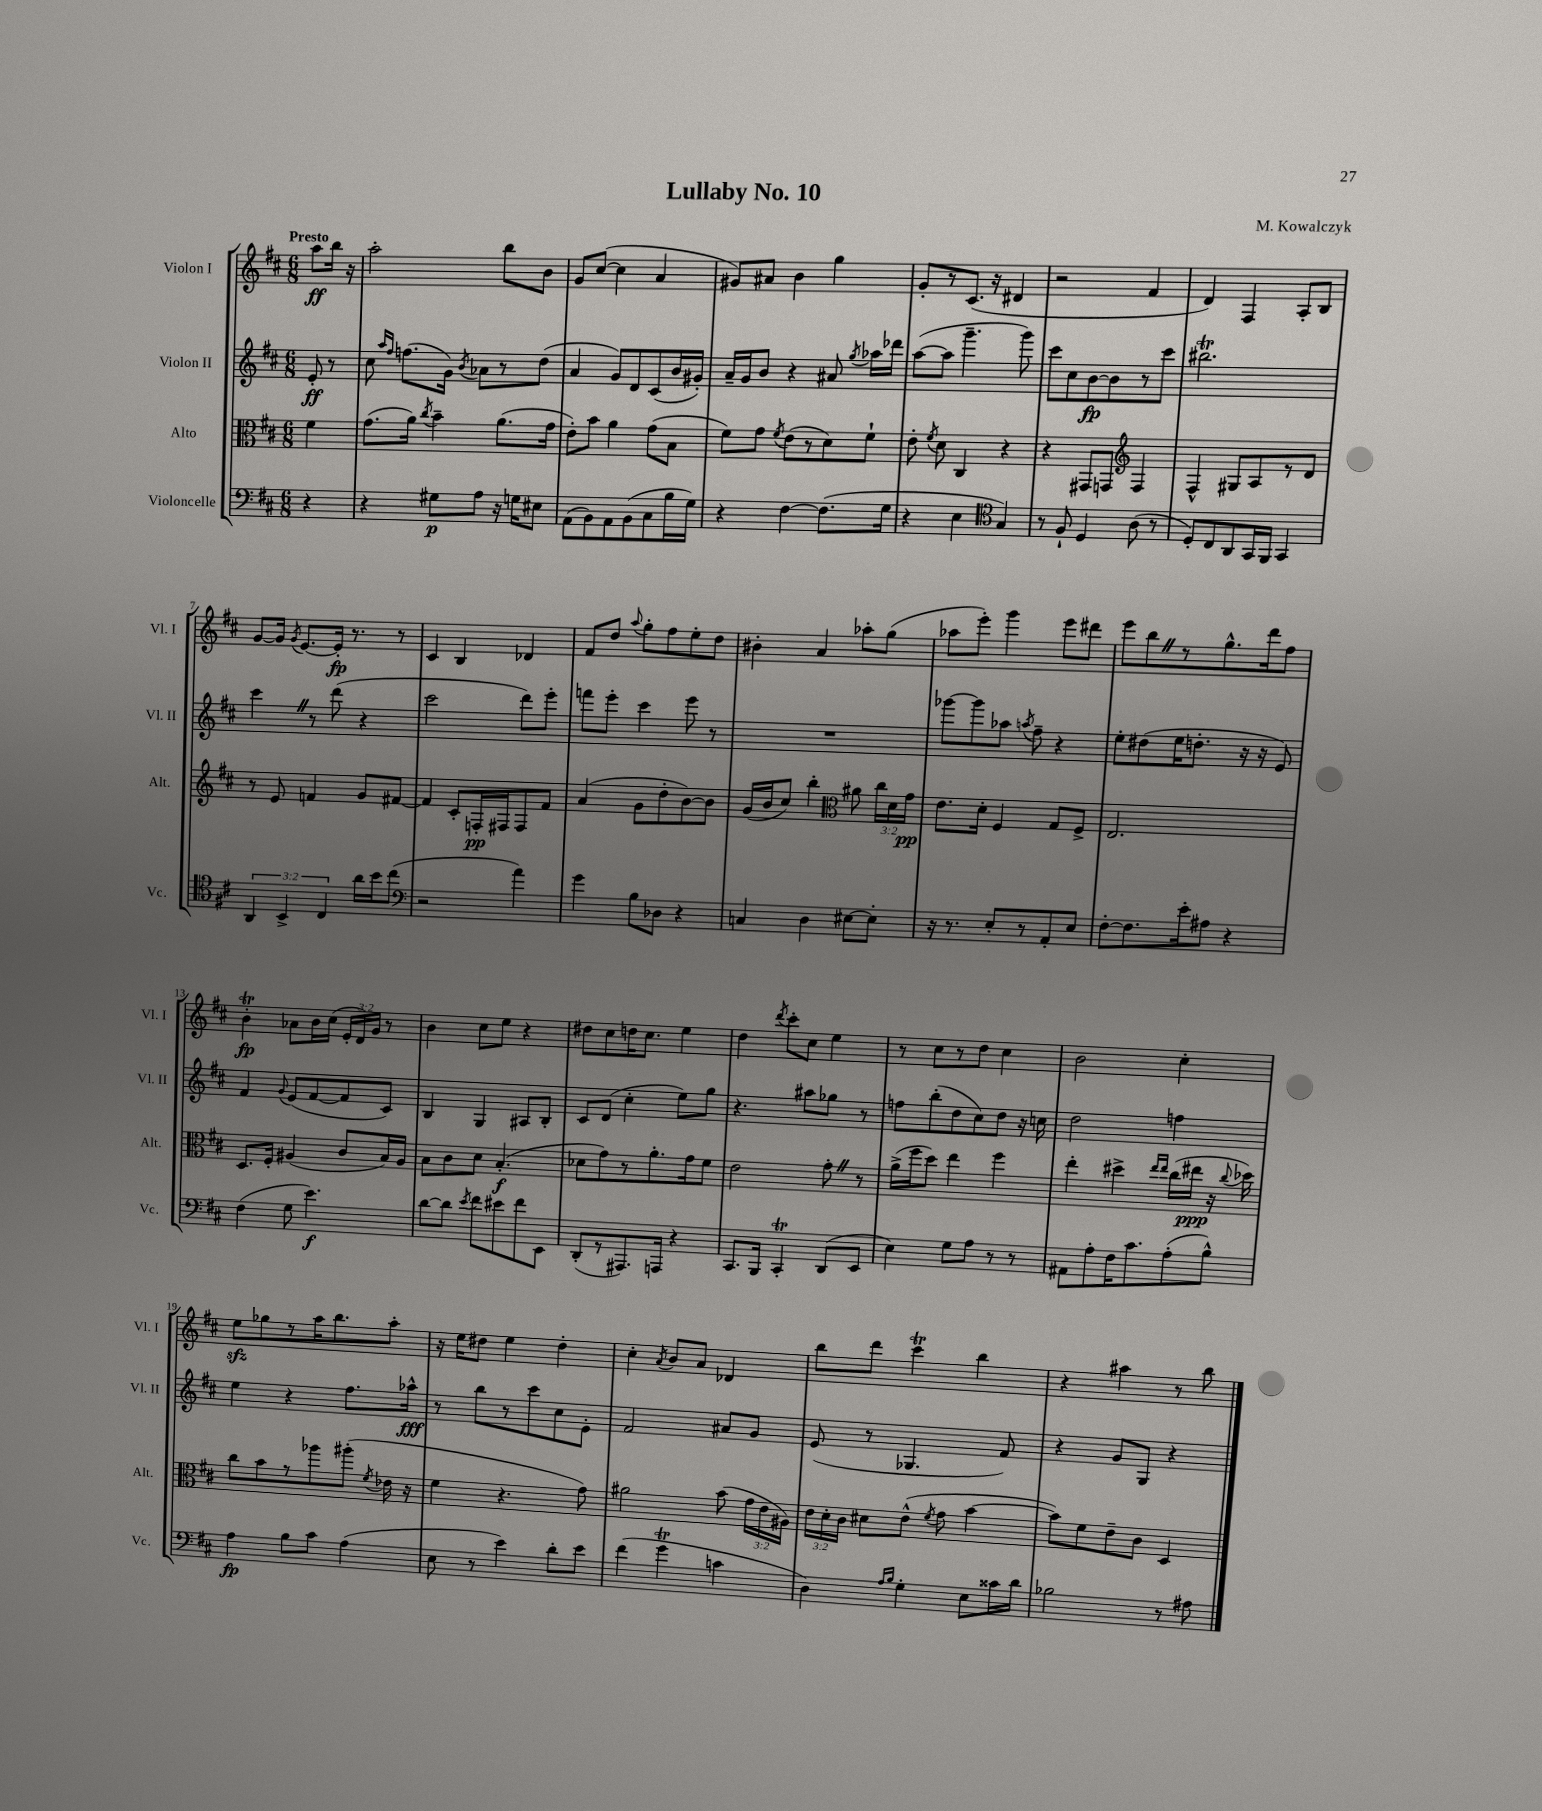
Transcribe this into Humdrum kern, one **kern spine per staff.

**kern	**dynam	**kern	**dynam	**kern	**dynam	**kern	**dynam
*part4	*part4	*part3	*part3	*part2	*part2	*part1	*part1
*staff4	*staff4	*staff3	*staff3	*staff2	*staff2	*staff1	*staff1
*I"Violoncelle	*	*I"Alto	*	*I"Violon II	*	*I"Violon I	*
*I'Vc.	*	*I'Alt.	*	*I'Vl. II	*	*I'Vl. I	*
*clefF4	*	*clefC3	*	*clefG2	*	*clefG2	*
*k[f#c#]	*	*k[f#c#]	*	*k[f#c#]	*	*k[f#c#]	*
*M6/8	*	*M6/8	*	*M6/8	*	*M6/8	*
=	=	=	=	=	=	=	=
!	!	!	!	!	!	!LO:TX:a:B:t=Presto	!
4r	.	4f#\	.	8e'/	ff	8aa\L	ff
.	.	.	.	8r	.	16bb\Jk	.
.	.	.	.	.	.	16r	.
=1	=1	=1	=1	=1	=1	=1	=1
4r	.	(8.g\L	.	8cc#\	.	2aa'\	.
.	.	.	.	16qqaa/LL	.	.	.
.	.	.	.	16qqff#/JJ	.	.	.
.	.	.	.	(8.ffn\L	.	.	.
.	.	16a\Jk)	.	.	.	.	.
.	.	8qcc#/	.	.	.	.	.
8G#X\L	p	4b~\	.	.	.	.	.
.	.	.	.	16g\Jk)	.	.	.
.	.	.	.	8qb/	.	.	.
8A\J	.	.	.	8a-X\L	.	.	.
16r	.	(8.a\L	.	8r	.	8bb\L	.
16Gn\KL	.	.	.	.	.	.	.
8E#X\J	.	.	.	(8dd\J	.	8b\J	.
.	.	16g\Jk	.	.	.	.	.
=2	=2	=2	=2	=2	=2	=2	=2
(8AA\L	.	8e'\L)	.	4a/	.	8g/L	.
8BB\)	.	8b\J	.	.	.	([8cc#/J	.
8AA\	.	4a\	.	8g/L)	.	4cc#\]	.
(8BB\	.	.	.	8d/	.	.	.
8C#\	.	(8g\L	.	(8c#/	.	4a/	.
16B\L	.	8B\J	.	16b/L	.	.	.
16G\JJ)	.	.	.	16g#X'/JJ)	.	.	.
=3	=3	=3	=3	=3	=3	=3	=3
4r	.	8f#\L)	.	16a~/LL	.	8g#X/L)	.
.	.	.	.	16g/J	.	.	.
.	.	8g\J	.	8b/J	.	8a#X/J	.
.	.	8qf#/	.	.	.	.	.
[4F#\	.	(8e\L	.	4r	.	4b\	.
.	.	8r	.	.	.	.	.
(8.F#\L]	.	8d\)	.	8a#X/	.	4gg\	.
.	.	.	.	8qgg/	.	.	.
.	.	8f#`\J	.	16aa-X\LL	.	.	.
16G\Jk	.	.	.	16ddd-X\JJ	.	.	.
=4	=4	=4	=4	=4	=4	=4	=4
4r	.	8e'\	.	([8aa\L	.	8g'/L	.
.	.	8qf#/	.	.	.	.	.
.	.	8d\	.	8aa\J]	.	8r	.
4E\	.	4C#/	.	4.ggg~\	.	(8.c#/J	.
.	.	.	.	.	.	16r	.
*clefC4	*	*	*	*	*	*	*
4G/)	.	4r	.	.	.	4d#X/	.
.	.	.	.	8ggg\)	.	.	.
=5	=5	=5	=5	=5	=5	=5	=5
8r	.	4r	.	8ccc#\L	.	2r	.
8F#`/	.	.	.	8cc#\	.	.	.
4D/	.	8GG#X/L	.	[8b\	fp	.	.
.	.	8GGn/J	.	8b\]	.	.	.
*	*	*clefG2	*	*	*	*	*
(8A\	.	4F#/	.	8r	.	4f#/	.
8r	.	.	.	8ccc#\J	.	.	.
=6	=6	=6	=6	=6	=6	=6	=6
8D'/L)	.	4F#^^/	.	2.bb#Xt\	.	4d/)	.
8C#/	.	.	.	.	.	.	.
8AA/	.	8G#X/L	.	.	.	4F#/	.
16GG/L	.	8A/	.	.	.	.	.
16FF#/JJ	.	.	.	.	.	.	.
4GG/	.	8r	.	.	.	8A'/L	.
.	.	8d/J	.	.	.	8B/J	.
!!LO:LB:g=z
=7	=7	=7	=7	=7	=7	=7	=7
6AA/	.	8r	.	4ccc#Z\	.	[8g/L	.
.	.	8e/	.	.	.	16g/Jk]	.
6BB^/	.	.	.	.	.	.	.
.	.	.	.	.	.	8qg/	.
.	.	.	.	.	.	[8.e/L	.
.	.	4fn/	.	8r	.	.	.
6C#/	.	.	.	.	.	.	.
.	.	.	.	(8ddd\	.	16e'/Jk]	fp
.	.	.	.	.	.	8.r	.
16a\LL	.	8g/L	.	4r	.	.	.
16b\J	.	.	.	.	.	.	.
(8cc#\J	.	[8f#X/J	.	.	.	8r	.
=8	=8	=8	=8	=8	=8	=8	=8
*clefF4	*	*	*	*	*	*	*
2r	.	4f#/]	.	2ccc#\	.	4c#/	.
.	.	8c#'/L	.	.	.	4B/	.
.	.	16Fn'/L	pp	.	.	.	.
.	.	16F#X/J	.	.	.	.	.
4a\)	.	8F#/	.	8ddd\L)	.	4d-X/	.
.	.	8f#/J	.	8eee'\J	.	.	.
=9	=9	=9	=9	=9	=9	=9	=9
4g\	.	(4a/	.	8fffn\L	.	8f#/L	.
.	.	.	.	8eee'\J	.	8dd/J	.
.	.	.	.	.	.	8qqaa/	.
8B\L	.	8g\L	.	4ccc#\	.	8gg'\L	.
8D-X\J	.	8dd'\	.	.	.	8ff#\	.
4r	.	[8b\)	.	8eee\	.	8ee'\	.
.	.	8b\J]	.	8r	.	8dd\J	.
=10	=10	=10	=10	=10	=10	=10	=10
4Cn/	.	(16g/LL	.	2.r	.	4b#X'\	.
.	.	16b/J	.	.	.	.	.
.	.	8cc#/J)	.	.	.	.	.
4D\	.	4bb'\	.	.	.	4a/	.
*	*	*clefC3	*	*	*	*	*
[8E#X\L	.	8a#X\	.	.	.	8aa-X'\L	.
8E#'\J]	.	24cc#\LL	.	.	.	(8gg\J	.
.	.	24d\	.	.	.	.	.
.	.	24g\JJ	pp	.	.	.	.
=11	=11	=11	=11	=11	=11	=11	=11
16r	.	8.e\L	.	[8ggg-X\L	.	8aa-X\L	.
8.r	.	.	.	.	.	.	.
.	.	.	.	8ggg-\]	.	8eee'\J)	.
.	.	16d'\Jk	.	.	.	.	.
8E'/L	.	4F#/	.	8aa-X\J	.	4ggg\	.
.	.	.	.	8qaan/	.	.	.
8r	.	.	.	8ff#~\	.	.	.
8AA'/	.	8G/L	.	4r	.	8eee\L	.
8E/J	.	8F#^/J	.	.	.	8ddd#X\J	.
=12	=12	=12	=12	=12	=12	=12	=12
[8F#'\L	.	2.E/	.	8ee'\L	.	8eee\L	.
8.F#\]	.	.	.	(8dd#X\	.	8bbZ\	.
.	.	.	.	16ee\K	.	8r	.
16e'\k	.	.	.	8.ddn'\J	.	.	.
8A#X\J	.	.	.	.	.	8.gg^^\	.
4r	.	.	.	16r	.	.	.
.	.	.	.	16r	.	16ddd\k	.
.	.	.	.	8e/)	.	8ff#\J	.
!!LO:LB:g=z
=13	=13	=13	=13	=13	=13	=13	=13
(4F#\	.	8.D/L	.	4f#/	.	4bT'\	fp
.	.	16F#'/Jk	.	.	.	.	.
.	.	.	.	8qqg/	.	.	.
8G\	.	(4A#X/	.	(8e/L	.	8a-X\L	.
4.e\)	f	.	.	[8f#/	.	16b\L	.
.	.	.	.	.	.	(16cc#\JJ	.
.	.	8c#/L	.	8f#/]	.	24e'/LL	.
.	.	.	.	.	.	24d/)	.
.	.	.	.	.	.	24g/JJ	.
.	.	16B/L)	.	8c#/J)	.	8r	.
.	.	16A#/JJ	.	.	.	.	.
=14	=14	=14	=14	=14	=14	=14	=14
[8d\L	.	8B\L	.	4B/	.	4b\	.
8d\J]	.	8c#\	.	.	.	.	.
8qe/	.	.	.	.	.	.	.
8f#\L	.	8d\J	.	4G/	.	8cc#\L	.
8e#X\	.	(4.B'/	f	.	.	8ee\J	.
8f#\	.	.	.	8A#X/L	.	4r	.
8EE\J	.	.	.	8B'/J	.	.	.
=15	=15	=15	=15	=15	=15	=15	=15
(8DD'/L	.	8d-X\L	.	8c#/L	.	8dd#X\L	.
8r	.	8g\)	.	(8d/J	.	8cc#\	.
8.AAA#X/)	.	8r	.	4cc#'\	.	16ddn\K	.
.	.	.	.	.	.	8.cc#\J	.
.	.	8.a'\	.	.	.	.	.
16AAAn/Jk	.	.	.	.	.	.	.
4r	.	.	.	8ee\L)	.	4ee\	.
.	.	16g\k	.	.	.	.	.
.	.	8f#\J	.	8gg\J	.	.	.
=16	=16	=16	=16	=16	=16	=16	=16
8.CC#/L	.	2e\	.	4.r	.	4dd\	.
16BBB/Jk	.	.	.	.	.	.	.
.	.	.	.	.	.	8qddd/	.
4CC#t'/	.	.	.	.	.	8ccc#'\L	.
.	.	.	.	8aa#X\L	.	8cc#\J	.
(8DD/L	.	8g'Z\	.	8gg-X\J	.	4ee\	.
8EE/J	.	8r	.	8r	.	.	.
=17	=17	=17	=17	=17	=17	=17	=17
4E\)	.	(16a^\LL	.	8ffn\L	.	8r	.
.	.	16ff#\J	.	.	.	.	.
.	.	8dd\J)	.	(8bb'\	.	8cc#\L	.
8G\L	.	4ee\	.	8dd\	.	8r	.
8A\J	.	.	.	8cc#\)	.	8dd\J	.
8r	.	4ff#\	.	8dd\J	.	4cc#\	.
8r	.	.	.	16r	.	.	.
.	.	.	.	16ccn\	.	.	.
=18	=18	=18	=18	=18	=18	=18	=18
8AA#X\L	.	4ee'\	.	2dd\	.	2b\	.
8A'\	.	.	.	.	.	.	.
16F#\K	.	4dd#X^\	.	.	.	.	.
8.c#\	.	.	.	.	.	.	.
.	.	16qqee/LL	.	.	.	.	.
.	.	16qqee/JJ	.	.	.	.	.
(8A'\	.	(16cc#\LL	.	4ffn\	.	4cc#'\	.
.	.	16ee#X\JJ	ppp	.	.	.	.
8B^^\J)	.	16r	.	.	.	.	.
.	.	8qqcc#/	.	.	.	.	.
.	.	16dd-X\)	.	.	.	.	.
!!LO:LB:g=z
=19	=19	=19	=19	=19	=19	=19	=19
4A\	fp	8cc#\L	.	4ee\	.	8eezz\L	.
.	.	8b\	.	.	.	8gg-X\	.
8B\L	.	8r	.	4r	.	8r	.
8c#\J	.	8aa-X\	.	.	.	16aa\K	.
.	.	.	.	.	.	8.bb\	.
(4A\	.	(8aa#X'\J	.	8.ff#\L	.	.	.
.	.	8qf#/	.	.	.	.	.
.	.	16e-X\	.	.	.	8aa'\J	.
.	.	16r	.	16aa-X^^\Jk	fff	.	.
=20	=20	=20	=20	=20	=20	=20	=20
8E\	.	4f#\	.	8r	.	16r	.
.	.	.	.	.	.	16ee\KL	.
8r	.	.	.	8bb\L	.	8dd#X\J	.
4e\)	.	4.r	.	8r	.	4ee\	.
.	.	.	.	8ccc#\	.	.	.
8d'\L	.	.	.	8cc#\	.	4dd#'\	.
8e\J	.	8g\)	.	8e'\J	.	.	.
=21	=21	=21	=21	=21	=21	=21	=21
(4f#\	.	2a#X\	.	2f#/	.	4cc#'\	.
.	.	.	.	.	.	8qa/	.
4gT\	.	.	.	.	.	8b/L	.
.	.	.	.	.	.	8a/J	.
4cn\	.	(8b\	.	8a#X/L	.	4d-X/	.
.	.	24g\LL	.	8g/J	.	.	.
.	.	24e\	.	.	.	.	.
.	.	24A#X\JJ)	.	.	.	.	.
=22	=22	=22	=22	=22	=22	=22	=22
4D\)	.	24e\LL	.	(8e/	.	8bb\L	.
.	.	24d'\	.	.	.	.	.
.	.	24c#\JJ	.	.	.	.	.
.	.	8d#X\L	.	8r	.	8ddd\J	.
16qqA/LL	.	.	.	.	.	.	.
16qqB/JJ	.	.	.	.	.	.	.
4G'\	.	(8e^^\J	.	4.G-X/	.	4ccc#t\	.
.	.	8qf#/	.	.	.	.	.
.	.	8g\	.	.	.	.	.
8E\L	.	[4b\	.	.	.	4bb\	.
16c##X\L	.	.	.	8f#/)	.	.	.
16d\JJ	.	.	.	.	.	.	.
=23	=23	=23	=23	=23	=23	=23	=23
2B-X\	.	8b\L])	.	4r	.	4r	.
.	.	8f#\	.	.	.	.	.
.	.	8e~\	.	8g/L	.	4aa#X\	.
.	.	8c#\J	.	8G/J	.	.	.
8r	.	4D/	.	4r	.	8r	.
8A#X\	.	.	.	.	.	8bb\	.
==	==	==	==	==	==	==	==
*-	*-	*-	*-	*-	*-	*-	*-
